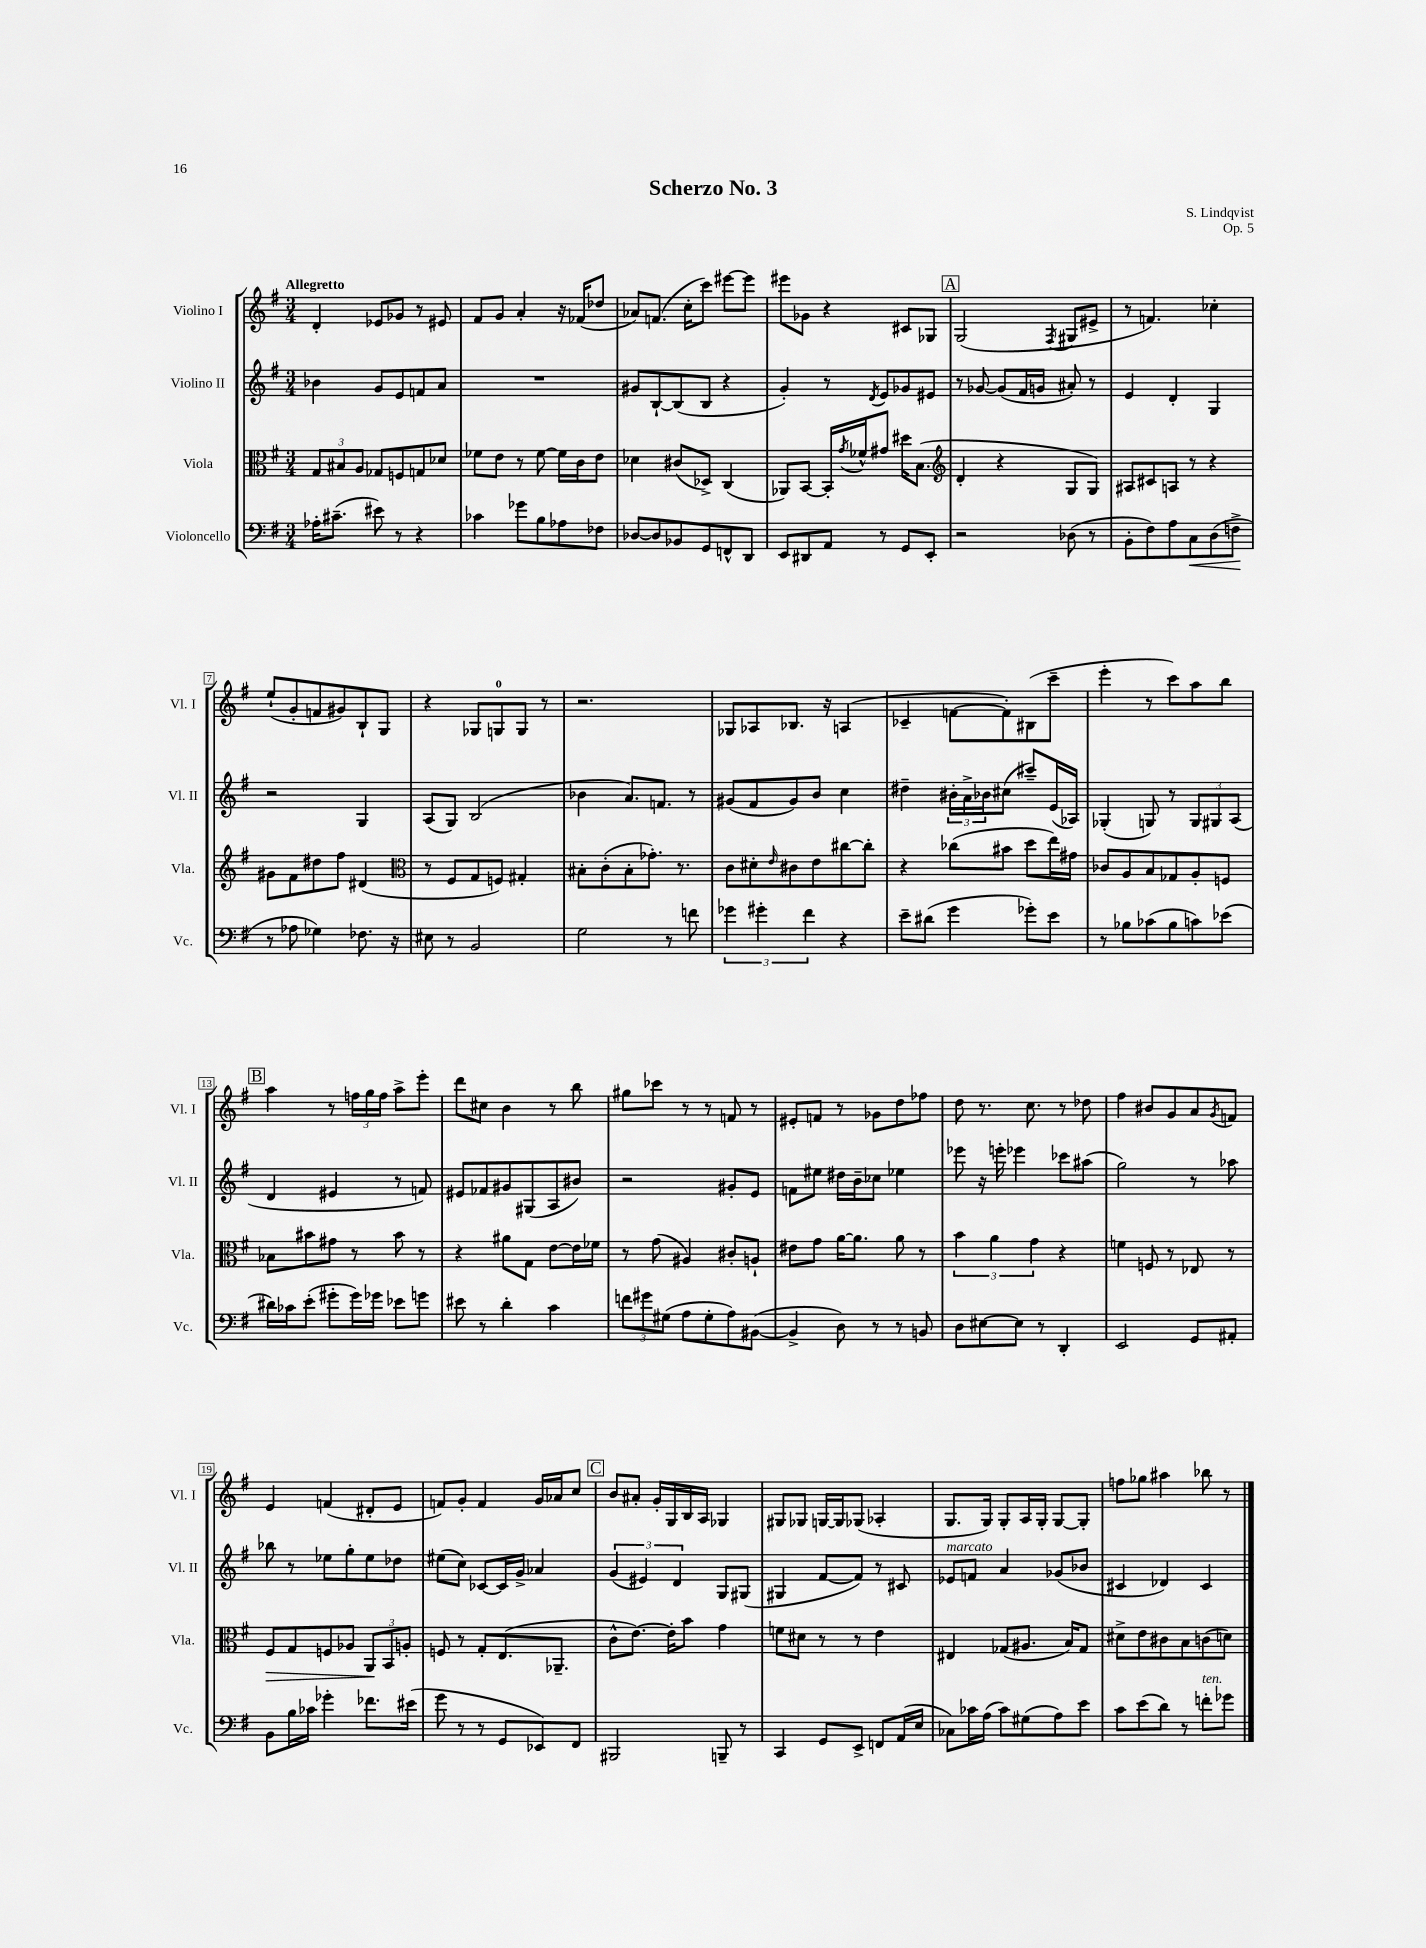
\header { title = "Scherzo No. 3" composer = "S. Lindqvist" opus = "Op. 5" }
<<
\new StaffGroup <<
\new Staff = "s0" \with { instrumentName = "Violino I" shortInstrumentName = "Vl. I" } {
    \clef treble \key g \major \numericTimeSignature \time 3/4 \tempo "Allegretto"
    d'4-. ees'8 ges'8 r8 eis'8 |
    fis'8 g'8 a'4-. r16 fes'16( des''8 |
    aes'8) f'8.( c''16-. c'''8) eis'''8~ eis'''8 |
    eis'''8 ges'8 r4 cis'8 ges8 |
    \mark \markup { \box "A" } g2( \acciaccatura { fis8 } gis8 eis'8-> |
    r8 f'4.) ces''4-. |
    e''8-!( g'8-. f'8 gis'8) b8-! g8 |
    r4 ges8 g8-0 g8 r8 |
    r2. |
    ges8 aes8 bes8. r16 a4( |
    ces'4-- f'8~ f'8-.) bis8( c'''8-- |
    e'''4-. r8 c'''8) a''8 b''8 |
    \mark \markup { \box "B" } a''4 r8 \tuplet 3/2 { f''16 g''16 f''16 } a''8-> e'''8-. |
    d'''8 cis''8 b'4 r8 b''8 |
    gis''8 ces'''8 r8 r8 f'8 r8 |
    eis'8-. f'8 r8 ges'8 d''8 fes''8 |
    d''8 r8. c''8. r8 des''8 |
    fis''4 bis'8 g'8 a'8 \acciaccatura { g'8 } f'8 |
    e'4 f'4( dis'8-. e'8 |
    f'8) g'8-. f'4 g'16 aes'16 c''8 |
    \mark \markup { \box "C" } b'8 ais'8-. g'16-. g16 b16 a16 ges4 |
    gis8 ges8 g16~ g16 ges8( aes4-. |
    g8. g16) g8-. a16 g16-. g8~ g8-. |
    f''8 ges''8 ais''4 bes''8 r8 \bar "|." |
}
\new Staff = "s1" \with { instrumentName = "Violino II" shortInstrumentName = "Vl. II" } {
    \clef treble \key g \major \numericTimeSignature \time 3/4
    bes'4 g'8 e'8 f'8 a'8 |
    R2. |
    gis'8 b8~-! b8( b8 r4 |
    g'4-.) r8 \acciaccatura { d'8 } e'8 ges'8 eis'8 |
    \mark \markup { \box "A" } r8 ges'8~ ges'8( fis'16 g'16 ais'8-.) r8 |
    e'4 d'4-. g4 |
    r2 g4 |
    a8( g8) b2( |
    bes'4 a'8.) f'8. r8 |
    gis'8( fis'8 gis'8) b'8 c''4 |
    dis''4-- \tuplet 3/2 { bis'16-. a'16-> bes'16 } cis''8( cis'''8--) e'16( aes16) |
    ges4-.( g8) r8 \tuplet 3/2 { g8 gis8 a8( } |
    \mark \markup { \box "B" } d'4 eis'4 r8 f'8) |
    eis'8 fes'8 gis'8 gis8( a8 bis'8) |
    r2 gis'8-. e'8 |
    f'8 eis''8 dis''16 b'16-- ces''8 ees''4 |
    ees'''8 r16 e'''16-. ees'''4 ces'''8 ais''8( |
    g''2) r8 aes''8 |
    bes''8 r8 ees''8 g''8-. ees''8 des''8 |
    eis''8( c''8) ces'8~ ces'16 g'16-> aes'4 |
    \mark \markup { \box "C" } \tuplet 3/2 { g'4( eis'4) d'4 } g8 gis8( |
    gis4 fis'8~ fis'8) r8 cis'8 |
    ees'8^\markup { \italic "marcato" } f'8 a'4 ges'8( bes'8 |
    cis'4 des'4) cis'4 \bar "|." |
}
\new Staff = "s2" \with { instrumentName = "Viola" shortInstrumentName = "Vla." } {
    \clef alto \key g \major \numericTimeSignature \time 3/4
    \tuplet 3/2 { g8 bis8 a8 } ges8 f8 g8 des'8 |
    fes'8 e'8 r8 fes'8~ fes'16 c'16 e'8 |
    des'4 cis'8( des8->) c4( |
    aes,8) b,8~ b,16-. \acciaccatura { g'8 } fes'16-^ gis'8 dis''16 b8.( |
    \mark \markup { \box "A" } \clef treble d'4-. r4 g8 g8) |
    ais8 cis'8 a8 r8 r4 |
    gis'8 fis'8 dis''8 fis''8 dis'4( |
    \clef alto r8 fis8 g8 f8) gis4-. |
    bis8-. c'8-.( bis8-. ges'8.-.) r8. |
    c'8 dis'8-. \grace { e'16 } cis'8 e'8 cis''8~ cis''8-. |
    r4 ces''8( bis'8 d''8 e''16) gis'16 |
    ces'8 a8 b8 ges8 a8-. f8 |
    \mark \markup { \box "B" } bes8 bis'8 gis'8 r8 bis'8 r8 |
    r4 ais'8 g8 e'8~ e'16 fes'16 |
    r8 g'8( ais4) cis'8-. a8-! |
    eis'8 g'8 a'16~ a'8. a'8 r8 |
    \tuplet 3/2 { b'4 a'4 g'4 } r4 |
    f'4 f8 r8 ees8 r8 |
    fis8\> g8 f8 aes8 \tuplet 3/2 { a,8\! b,8 a8-. } |
    f8 r8 g8-. e8.( aes,8.-- |
    \mark \markup { \box "C" } c'8-^ e'8.~) e'16-. b'8 g'4 |
    f'8 dis'8 r8 r8 e'4 |
    eis4 ges8( ais8. b16) ges8 |
    dis'8-> e'8 cis'8 b8 c'8( d'8) \bar "|." |
}
\new Staff = "s3" \with { instrumentName = "Violoncello" shortInstrumentName = "Vc." } {
    \clef bass \key g \major \numericTimeSignature \time 3/4
    aes16-. cis'8.--( eis'8) r8 r4 |
    ces'4 ges'8 b8 aes8 fes8 |
    des8~ des8 bes,8 g,8 f,8-^ d,8 |
    e,8 dis,8 a,8 r8 g,8 e,8-. |
    \mark \markup { \box "A" } r2 des8( r8 |
    b,8-. fis8) a8 c8\< d8( f8->\! |
    r8 aes8 ges4) fes8. r16 |
    eis8 r8 b,2 |
    g2 r8 f'8 |
    \tuplet 3/2 { ges'4 gis'4-. fis'4 } r4 |
    e'8-- dis'8( g'4 ges'8-.) e'8 |
    r8 bes8 ces'8( bes8 c'8) ees'8( |
    \mark \markup { \box "B" } dis'16) ces'16 e'8-.( gis'8-. gis'16) ges'16 ees'8 g'8 |
    eis'8 r8 d'4-. c'4 |
    \tuplet 3/2 { f'8 gis'8 gis8( } a8 gis8-. a8) bis,8~( |
    bis,4-> d8) r8 r8 b,8 |
    d8 eis8~ eis8 r8 d,4-. |
    e,2 g,8 ais,8-. |
    b,8 b16 ces'16 ges'4-. fes'8. eis'16( |
    g'8 r8 r8 g,8 ees,8) fis,8 |
    \mark \markup { \box "C" } bis,,2 b,,8-- r8 |
    c,4 g,8 e,8-> f,8 a,16( e16 |
    ces8) ces'16 a16( ces'8) gis8( a8) e'8 |
    c'8 e'8( d'8) r8 f'8-.^\markup { \italic "ten." } ges'8 \bar "|." |
}
>>
>>
\layout { \context { \Score \override BarNumber.stencil = #(make-stencil-boxer 0.1 0.3 ly:text-interface::print) } }
